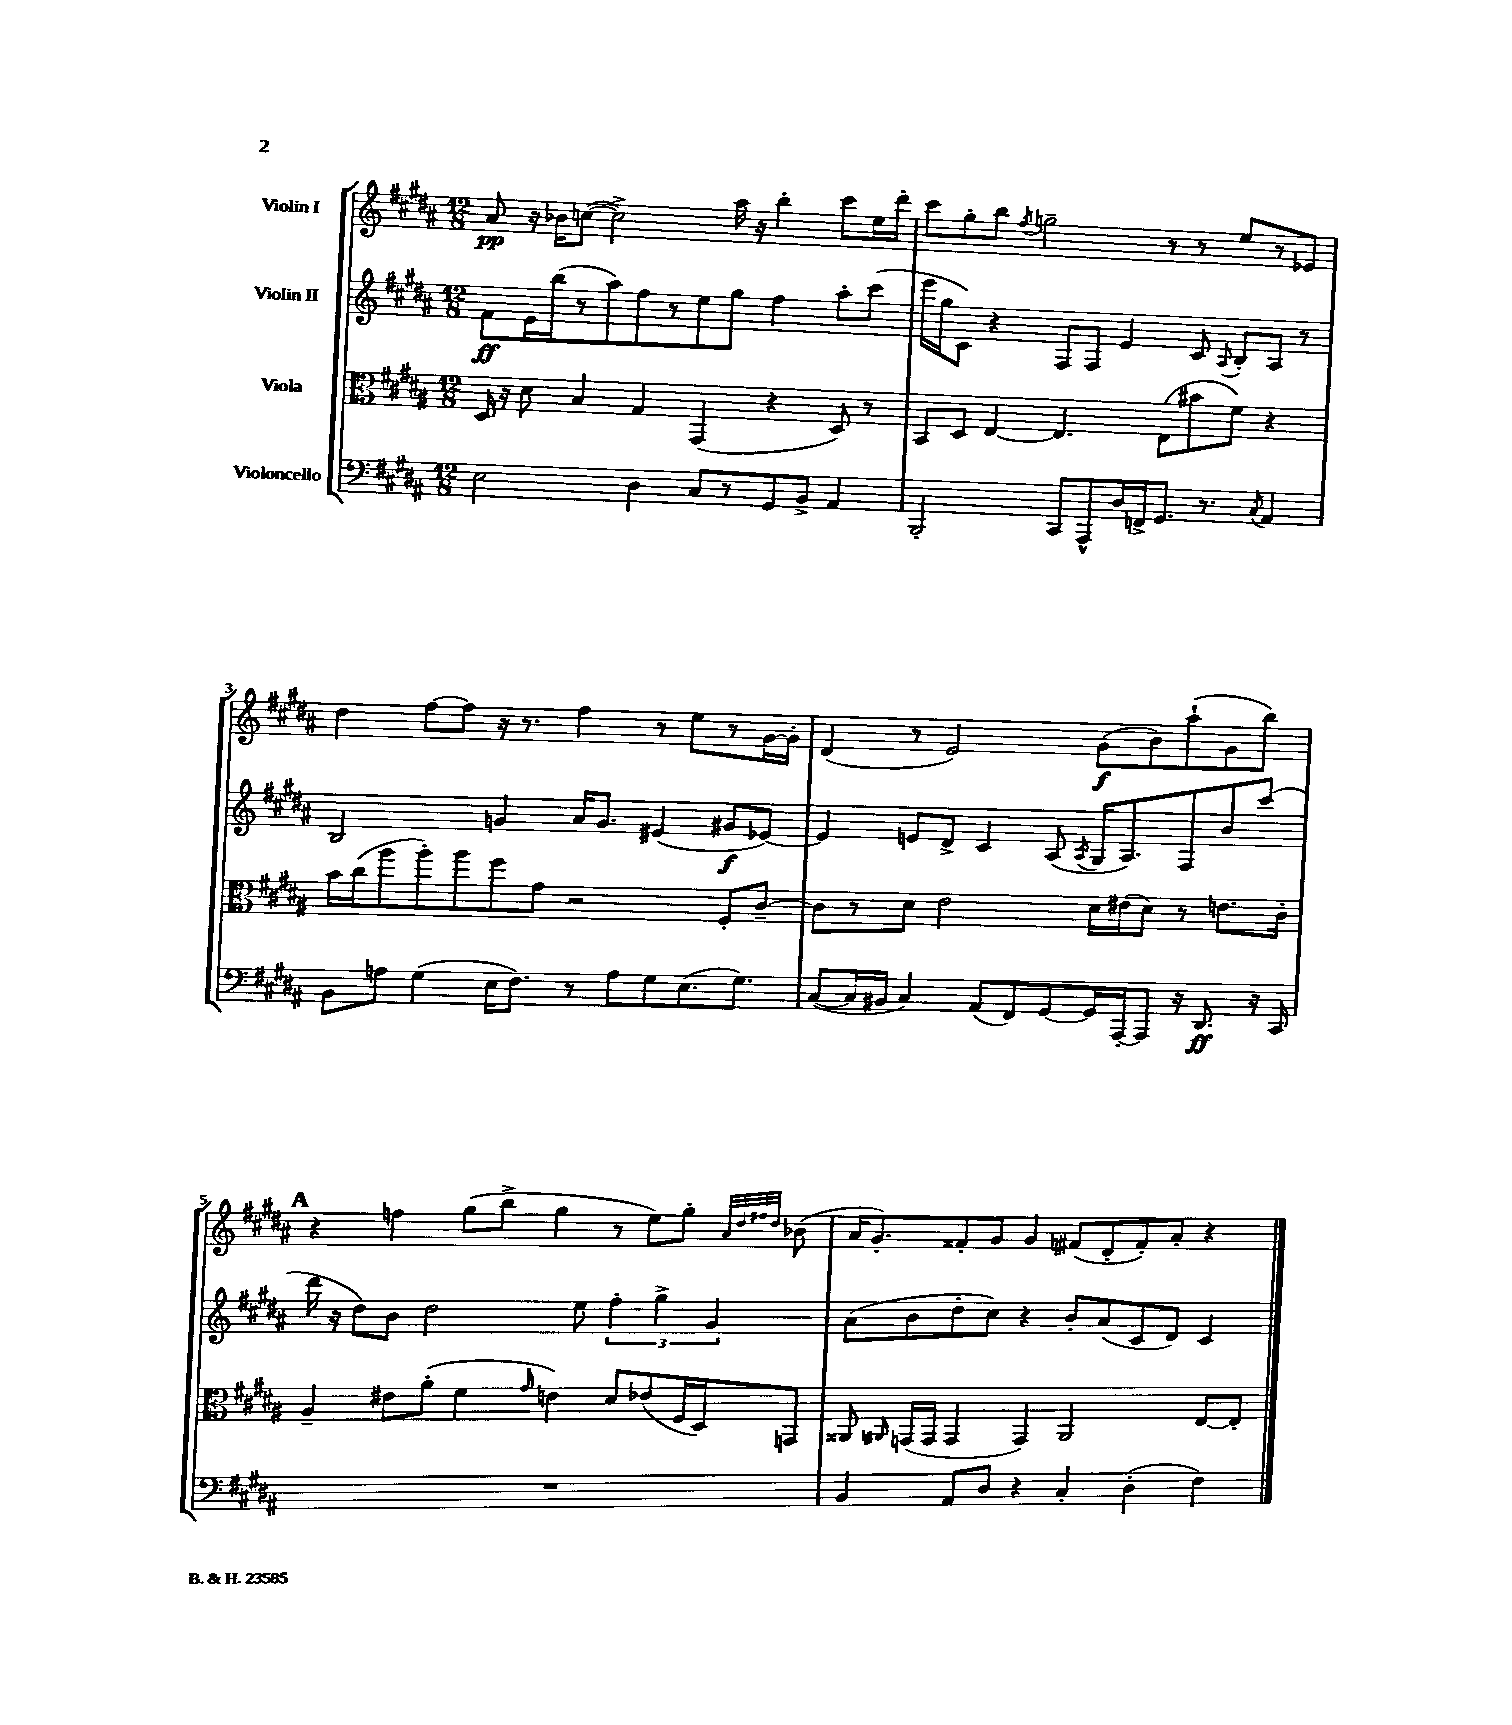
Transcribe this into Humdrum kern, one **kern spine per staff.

**kern	**dynam	**kern	**kern	**dynam	**kern	**dynam
*part4	*part4	*part3	*part2	*part2	*part1	*part1
*staff4	*staff4	*staff3	*staff2	*staff2	*staff1	*staff1
*I"Violoncello	*	*I"Viola	*I"Violin II	*	*I"Violin I	*
*clefF4	*	*clefC3	*clefG2	*	*clefG2	*
*k[f#c#g#d#a#]	*	*k[f#c#g#d#a#]	*k[f#c#g#d#a#]	*	*k[f#c#g#d#a#]	*
*M12/8	*	*M12/8	*M12/8	*	*M12/8	*
=1	=1	=1	=1	=1	=1	=1
2E\	.	16D#/	8f#\L	ff	8a#/	pp
.	.	16r	.	.	.	.
.	.	8d#\	16e\L	.	16r	.
.	.	.	(16bb\J	.	16b-X\KL	.
.	.	4B/	8r	.	([8ccn\J	.
.	.	.	8aa#\)	.	2cc^\])	.
4D#\	.	4G#/	8ff#\	.	.	.
.	.	.	8r	.	.	.
8C#/L	.	(4GG#/	8ee\	.	.	.
8r	.	.	8gg#\J	.	16aa#\	.
.	.	.	.	.	16r	.
8GG#/	.	4r	4ff#\	.	4bb'\	.
8BB^/J	.	.	.	.	.	.
4AA#/	.	8D#/)	8aa#'\L	.	8ccc#\L	.
.	.	8r	(8ccc#\J	.	16ee\L	.
.	.	.	.	.	16ddd#'\JJ	.
=2	=2	=2	=2	=2	=2	=2
2BBB'/	.	8BB/L	16eee\LL	.	8ccc#\L	.
.	.	.	16gg#\J	.	.	.
.	.	8D#/J	8c#\J)	.	8gg#'\	.
.	.	[4E/	4r	.	8bb\J	.
.	.	.	.	.	8qff#/	.
.	.	.	.	.	2ggn~\	.
8CC#/L	.	4.E/]	8F#/L	.	.	.
8AAA#^^/	.	.	8F#/J	.	.	.
16D#/L	.	.	4e/	.	.	.
16FFn^/J	.	.	.	.	.	.
8.GG#/J	.	(8E\L	.	.	8r	.
.	.	8b#X\	8c#/	.	8r	.
8.r	.	.	.	.	.	.
.	.	.	8qqA#/	.	.	.
.	.	8f#\J)	8B'/L	.	8ee/L	.
8qC#/	.	.	.	.	.	.
4AA#/	.	4r	8A#/J	.	8r	.
.	.	.	8r	.	8e-X/J	.
!!LO:LB:g=z
=3	=3	=3	=3	=3	=3	=3
8BB\L	.	16b\LL	2B/	.	4dd#\	.
.	.	(16cc#\J	.	.	.	.
8An\J	.	8aa#\	.	.	.	.
(4G#\	.	8aa#'\)	.	.	[8ff#\L	.
.	.	8aa#\	.	.	8ff#\J]	.
16E\KL	.	8ff#\	4gn/	.	16r	.
8.F#\J)	.	.	.	.	8.r	.
.	.	8g#\J	.	.	.	.
8r	.	2r	16a#/KL	.	4ff#\	.
.	.	.	8.g/J	.	.	.
8A\L	.	.	.	.	.	.
8G#\	.	.	(4e#X/	.	8r	.
(8.E\	.	.	.	.	8ee\L	.
.	.	8F#'/L	8g#X/L	f	8r	.
8.G#\J)	.	.	.	.	.	.
.	.	[8c#~/J	[8e-X/J)	.	[16g#\L	.
.	.	.	.	.	16g#'\JJ]	.
=4	=4	=4	=4	=4	=4	=4
([8C#/L	.	8c#\L]	4e-/]	.	(4d#/	.
16C#/L]	.	8r	.	.	.	.
16BB#X/JJ	.	.	.	.	.	.
4C#/)	.	8d#\J	8en/L	.	8r	.
.	.	2e\	8d#^/J	.	2e/)	.
(8AA#/L	.	.	4c#/	.	.	.
8FF#/)	.	.	.	.	.	.
[8GG#/	.	.	(8A#/	.	.	.
.	.	.	8qA#/	.	.	.
16GG#/L]	.	16d#\LL	16G#/KL	.	(8g#\L	f
[16AAA#'/J	.	(16e#X\J	8.A#/)	.	.	.
8AAA#/J]	.	8d#\J)	.	.	8b\)	.
16r	.	8r	8F#/	.	(8aa#`\	.
8.DD#/	ff	.	.	.	.	.
.	.	8.en\L	8b/	.	8g#\	.
16r	.	.	(8ccc#/J	.	8bb\J)	.
16CC#/	.	16c#'\Jk	.	.	.	.
!!LO:LB:g=z
!!LO:REH:place=s1:t=A
=5	=5	=5	=5	=5	=5	=5
1.r	.	4A#~/	16ddd#\	.	4r	.
.	.	.	16r	.	.	.
.	.	.	8dd#\L)	.	.	.
.	.	8e#X\L	8b\J	.	4ffn\	.
.	.	(8a#'\J	2dd#\	.	.	.
.	.	4f#\	.	.	(8gg#\L	.
.	.	.	.	.	8bb^\J	.
.	.	16qqg#/	.	.	.	.
.	.	4en\)	.	.	4gg#\	.
.	.	.	8ee\	.	.	.
.	.	8d#/L	6ff#'\	.	8r	.
.	.	(8e-X/	.	.	8ee\L)	.
.	.	.	6gg#^\	.	.	.
.	.	16F#/L	.	.	8gg#'\J	.
.	.	16D#/J)	.	.	.	.
.	.	.	6g#/	.	.	.
.	.	.	.	.	32qqa#/LLL	.
.	.	.	.	.	32qqdd#/	.
.	.	.	.	.	32qqff#X/	.
.	.	.	.	.	32qqdd#/JJJ	.
.	.	8GGn/J	.	.	(8b-X\	.
=6	=6	=6	=6	=6	=6	=6
4BB/	.	8AA##X/	(8a#\L	.	16a#/KL	.
.	.	.	.	.	8.g#'/)	.
.	.	16qqAA#X/	.	.	.	.
.	.	(16GGn/LL	8b\	.	.	.
.	.	16GG/JJ	.	.	.	.
8AA#/L	.	4GG/	8dd#'\	.	8f##X'/	.
8D#/J	.	.	8cc#\J)	.	8g#/J	.
4r	.	4GG/)	4r	.	4g#/	.
4C#'/	.	2AA#/	8b'/L	.	(8f#X/L	.
.	.	.	(8a#/	.	8d#'/	.
(4D#'\	.	.	8c#/	.	8f#'/)	.
.	.	.	8d#/J)	.	8a#'/J	.
4F#\)	.	[8E/L	4c#/	.	4r	.
.	.	8E'/J]	.	.	.	.
==	==	==	==	==	==	==
*-	*-	*-	*-	*-	*-	*-
